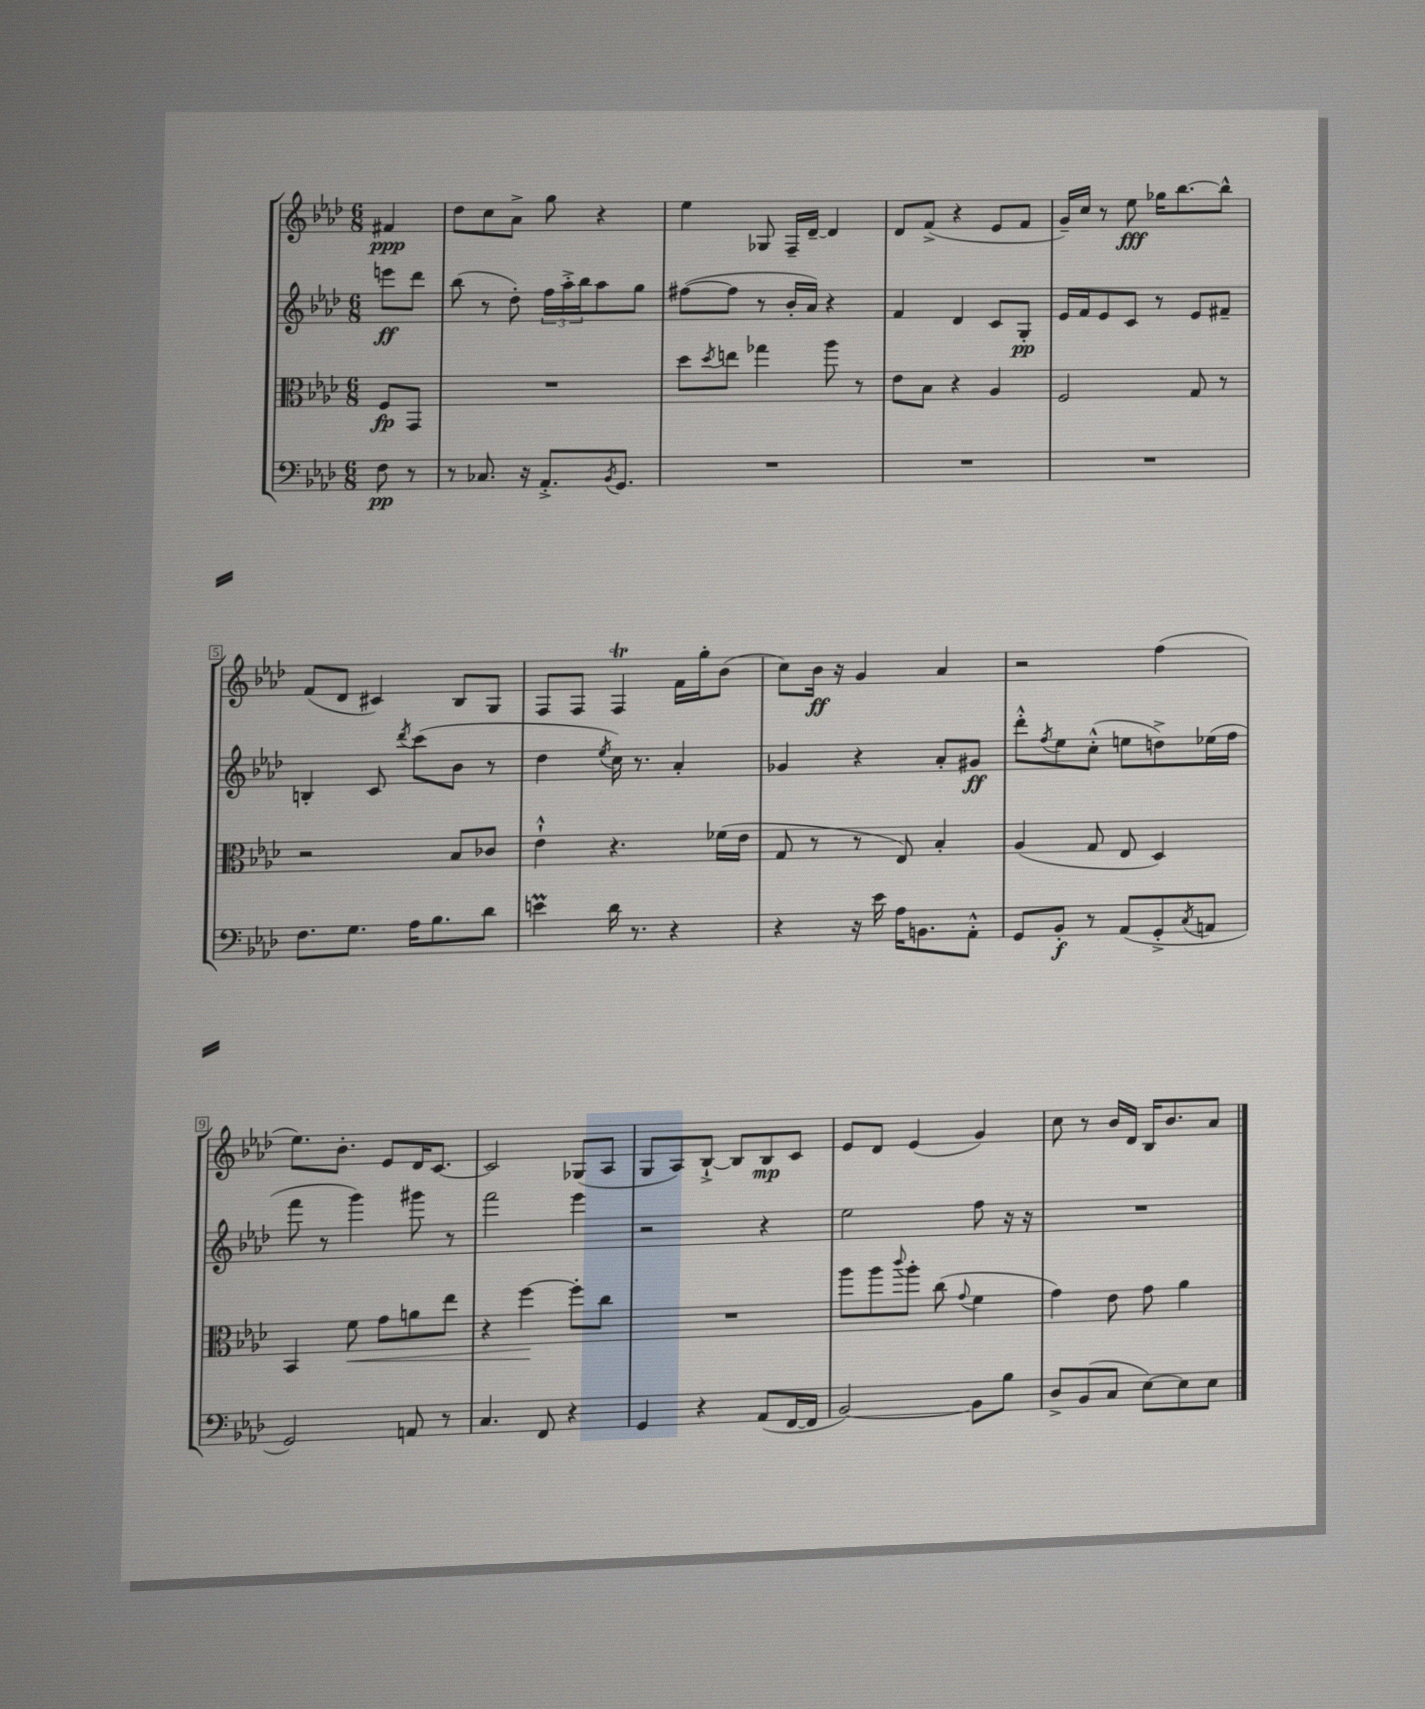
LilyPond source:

<<
\new StaffGroup <<
\new Staff = "s0" {
    \clef treble \key aes \major \numericTimeSignature \time 6/8 \partial 4
    fis'4\ppp |
    des''8 c''8 aes'8-> g''8 r4 |
    ees''4 ges8 f16-- des'16~-- des'4 |
    des'8 f'8->( r4 ees'8 f'8 |
    g'16--) c''16 r8 ees''8\fff ges''16 bes''8.~ bes''8-^ |
    f'8( des'8 cis'4) bes8 g8 |
    f8 f8 f4\trill f'16 g''16-. bes'8( |
    c''8) bes'16\ff r16 g'4 aes'4 |
    r2 f''4( |
    ees''8.) bes'8.-. ees'8 des'16 c'8.~ |
    c'2 ges8( aes8 |
    g8 aes8) bes8~-!-> bes8 bes8\mp c'8 |
    ees'8 des'8 ees'4( g'4) |
    c''8 r8 bes'16 des'16 bes16 bes'8. aes'8 \bar "|." |
}
\new Staff = "s1" {
    \clef treble \key aes \major \numericTimeSignature \time 6/8 \partial 4
    e'''8\ff des'''8 |
    bes''8( r8 des''8-.) \tuplet 3/2 { f''16 aes''16-.-> bes''16 } aes''8 g''8 |
    fis''8~( fis''8 r8 bes'16-. aes'16) r4 |
    f'4 des'4 c'8 g8-.\pp |
    ees'16 f'16 ees'8 c'8 r8 ees'8 fis'8-- |
    b4-. c'8 \acciaccatura { des'''8 } c'''8( bes'8 r8 |
    des''4 \acciaccatura { ees''8 } c''16) r8. aes'4-. |
    ges'4 r4 aes'8-. gis'8\ff |
    des'''8-.-^ \acciaccatura { f''8 } ees''8 c''8-.-^( e''8 d''8->) ees''16( f''16 |
    f'''8 r8 g'''4) gis'''8 r8 |
    f'''2 ees'''4 |
    r2 r4 |
    ees''2 f''8 r16 r16 |
    R2. \bar "|." |
}
\new Staff = "s2" {
    \clef alto \key aes \major \numericTimeSignature \time 6/8 \partial 4
    f8\fp g,8 |
    R2. |
    des''8 \acciaccatura { des''8 } e''8 ges''4 aes''8 r8 |
    ees'8 bes8 r4 aes4 |
    f2 g8 r8 |
    r2 bes8 ces'8 |
    ees'4-!-^ r4. fes'16( ees'16 |
    g8 r8 r8 ees8) bes4-. |
    aes4( g8 ees8 des4) |
    bes,4 f'8\< g'8 a'8 ees''8 |
    r4 f''4~\! f''8-. c''8 |
    R2. |
    aes''8 aes''8 \appoggiatura { c'''8 } aes''8-. c''8( \appoggiatura { g'8 } f'4 |
    g'4) ees'8 g'8 aes'4 \bar "|." |
}
\new Staff = "s3" {
    \clef bass \key aes \major \numericTimeSignature \time 6/8 \partial 4
    f8\pp r8 |
    r8 ces8. r16 aes,8.-.-> \acciaccatura { bes,8 } g,8. |
    R2. |
    R2. |
    R2. |
    f8. g8. aes16 bes8. des'8 |
    e'4\prall des'16 r8. r4 |
    r4 r16 ees'16 aes16 b,8. aes,8-.-^ |
    g,8 bes,8-.\f r8 aes,8( g,8-.-> \acciaccatura { c8 } a,8 |
    g,2) a,8 r8 |
    c4. f,8 r4 |
    g,4 r4 aes,8( f,16~ f,16 |
    bes,2~) bes,8 bes8 |
    des8-> bes,8( c8 ees8~) ees8 ees8 \bar "|." |
}
>>
>>
\layout { \context { \Score \override BarNumber.stencil = #(make-stencil-boxer 0.1 0.3 ly:text-interface::print) } }
